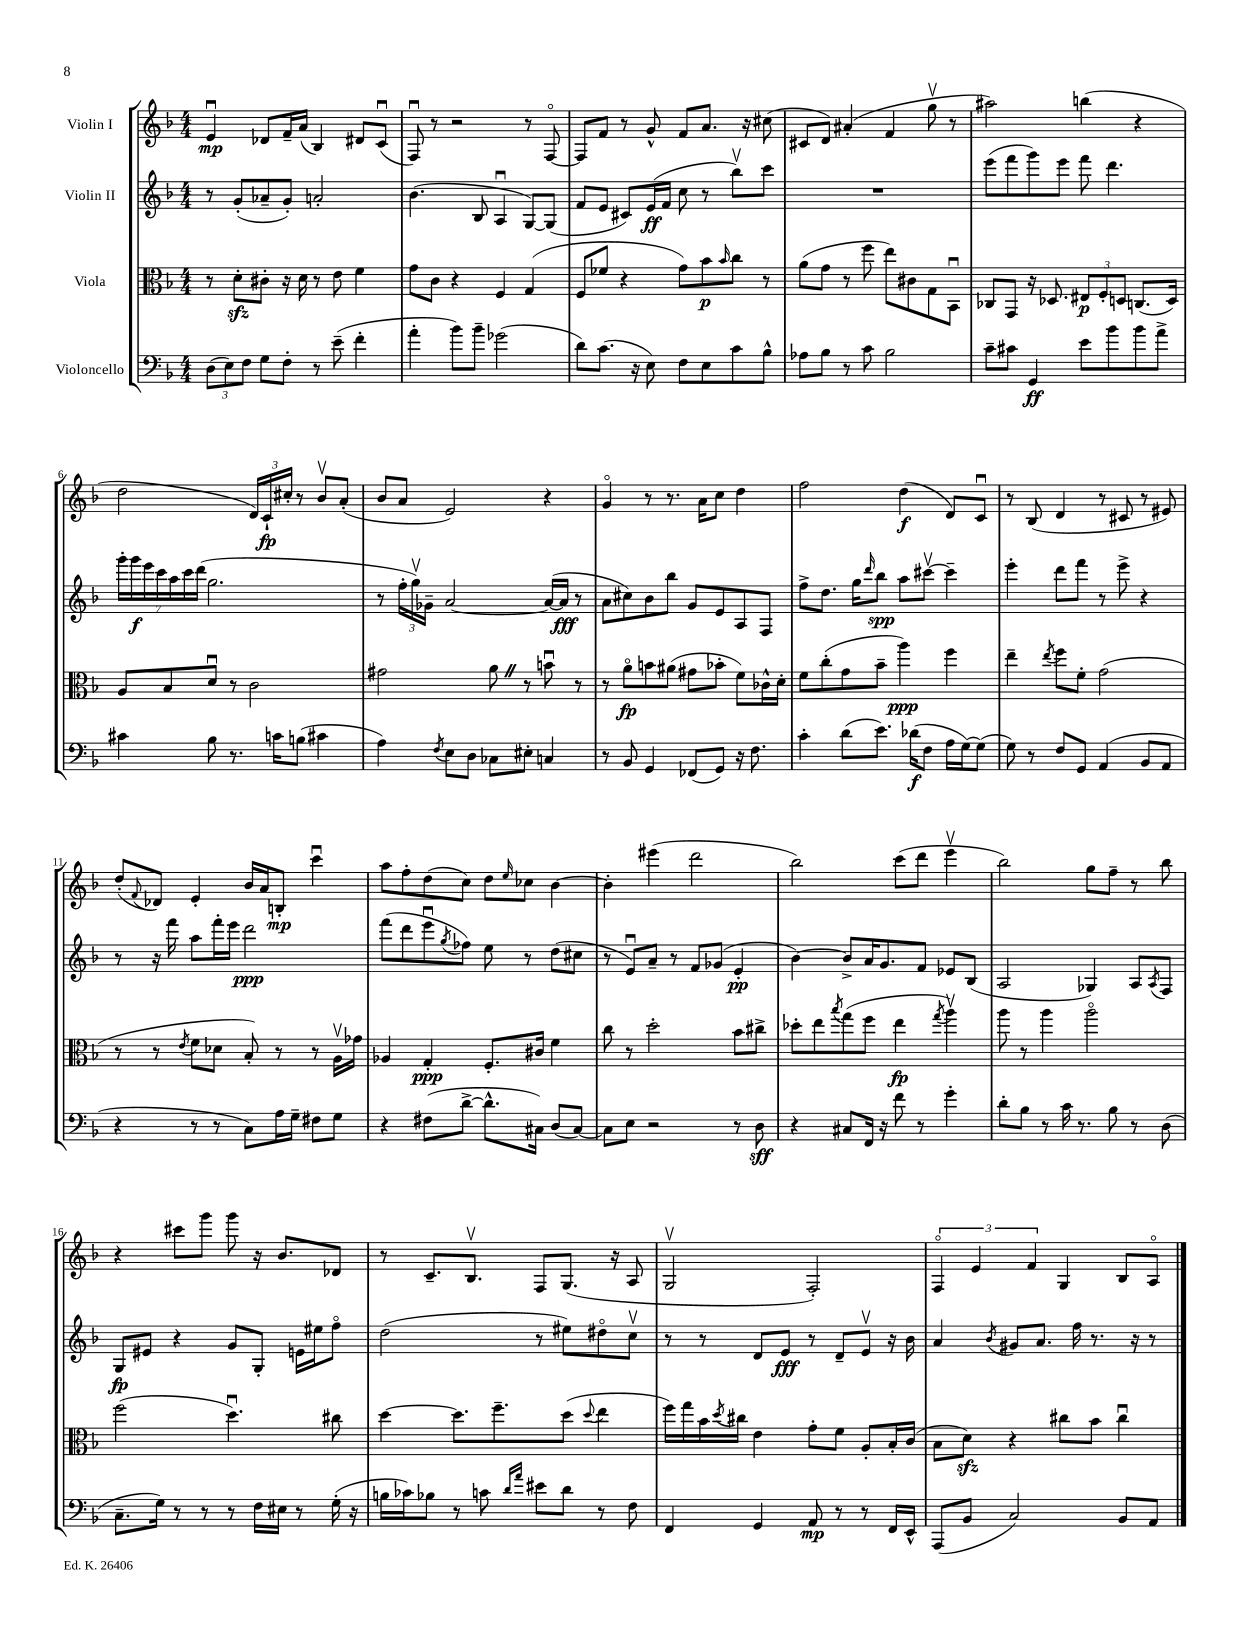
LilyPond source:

<<
\new StaffGroup <<
\new Staff = "s0" \with { instrumentName = "Violin I" } {
    \clef treble \key f \major \numericTimeSignature \time 4/4
    e'4\downbow\mp des'8 f'16-- a'16( bes4) dis'8 c'8\downbow( |
    f8\downbow) r8 r2 r8 f8~\flageolet |
    f8 f'8 r8 g'8-^ f'8 a'8. r16 cis''8( |
    cis'8 d'8) ais'4-.( f'4 g''8\upbow r8 |
    ais''2) b''4( r4 |
    d''2 \tuplet 3/2 { d'16) c'16-!\fp cis''16-. } r8 bes'8\upbow a'8-.( |
    bes'8 a'8 e'2) r4 |
    g'4\flageolet r8 r8. a'16 c''8 d''4 |
    f''2 d''4\f( d'8) c'8\downbow |
    r8 bes8( d'4 r8 cis'8 r8 eis'8) |
    d''8-.( \appoggiatura { f'8 } des'8) e'4-. bes'16 a'16 b8-.\mp c'''4\downbow |
    a''8 f''8-. d''8( c''8) d''8 \grace { e''16 } ces''8 bes'4~ |
    bes'4-. eis'''4( d'''2 |
    bes''2) c'''8( d'''8 e'''4\upbow |
    bes''2) g''8 f''8-- r8 bes''8 |
    r4 cis'''8 g'''8 g'''8 r16 bes'8. des'8 |
    r8 c'8.-- bes8.\upbow f8 g8.( r16 a8 |
    g2\upbow f2-.) |
    \tuplet 3/2 { f4\flageolet e'4 f'4 } g4 bes8 a8\flageolet \bar "|." |
}
\new Staff = "s1" \with { instrumentName = "Violin II" } {
    \clef treble \key f \major \numericTimeSignature \time 4/4
    r8 g'8-.( aes'8-- g'8-.) a'2-. |
    bes'4.( bes8 a4\downbow g8~) g8( |
    f'8 e'8 cis'8) e'16\ff( f'16 c''8 r8 bes''8\upbow) c'''8 |
    R1 |
    e'''8( f'''8 g'''8) e'''8 f'''8 d'''4. |
    \tuplet 7/4 { g'''16-. g'''16\f e'''16 c'''16 a''16 c'''16 d'''16( } g''2. |
    r8 \tuplet 3/2 { f''16-. g''16\upbow) ges'16-- } a'2~ a'16~( a'16\fff r8 |
    a'8 cis''8) bes'8 bes''8 g'8 e'8 a8 f8 |
    f''8-> d''8. g''16 \grace { d'''16 } bes''8\spp a''8 cis'''8~\upbow cis'''4-- |
    e'''4-. d'''8 f'''8 r8 e'''8-> r4 |
    r8 r16 f'''16 a''8 f'''16-. e'''16 d'''2\ppp |
    f'''8( d'''8 e'''8\downbow \acciaccatura { g''8 } fes''8) e''8 r8 d''8( cis''8 |
    r8 e'8\downbow) a'8-- r8 f'8 ges'8( e'4-.\pp |
    bes'4~) bes'8-> a'16 g'8. f'8 ees'8 bes8( |
    a2 ges4) a8 \acciaccatura { a8 } f8 |
    g8\fp eis'8 r4 g'8 g8-. e'16 eis''16 f''8\flageolet |
    d''2( r8 eis''8) dis''8\flageolet c''8\upbow |
    r8 r8 d'8 e'8\fff r8 d'8-- e'8\upbow r16 bes'16 |
    a'4 \acciaccatura { bes'8 } gis'8 a'8. f''16 r8. r16 r8 \bar "|." |
}
\new Staff = "s2" \with { instrumentName = "Viola" } {
    \clef alto \key f \major \numericTimeSignature \time 4/4
    r8 d'8-.\sfz cis'8-. r16 d'16 r8 e'8 f'4 |
    g'8 c'8 r4 f4 g4( |
    f8 fes'8 r4 g'8) bes'8\p \grace { bes'16 } c''8 r8 |
    a'8( g'8 r8 f''8 e''8) cis'8 g8 bes,8\downbow |
    ces8 g,8 r16 des8. \tuplet 3/2 { eis8\p f8-. d8 } c8.( d16) |
    a8 bes8 d'8\downbow r8 c'2 |
    gis'2 a'8 \once \override BreathingSign.text = \markup { \musicglyph "scripts.caesura.straight" } \breathe r8 b'8\downbow r8 |
    r8 a'8\flageolet\fp b'8 ais'8( gis'8 bes'8-. f'8) ces'16-^ d'16-. |
    f'8 c''8-.( g'8 bes'8-- a''4\ppp) f''4 |
    e''4-- \acciaccatura { e''8 } f''8 f'8-. g'2( |
    r8 r8 \acciaccatura { e'8 } f'8 des'8 bes8-.) r8 r8 a16\upbow ges'16 |
    aes4 g4-.\ppp f8.-. cis'16 f'4 |
    c''8 r8 d''2-. bes'8 cis''8-> |
    des''8-. e''8 \acciaccatura { bes''8 } g''8( f''8 e''4\fp \acciaccatura { g''8 } a''4\upbow) |
    a''8 r8 a''4 a''2\flageolet |
    f''2( d''4.\downbow) cis''8 |
    d''4~ d''8. f''8.-- d''8( \appoggiatura { d''8 } e''4 |
    f''16) g''16 bes'16 \acciaccatura { d''8 } cis''16 e'4 g'8-. f'8 a8-. bes16-. c'16( |
    bes8 d'8\sfz) r4 cis''8 bes'8 cis''4\downbow \bar "|." |
}
\new Staff = "s3" \with { instrumentName = "Violoncello" } {
    \clef bass \key f \major \numericTimeSignature \time 4/4
    \tuplet 3/2 { d8( e8) f8 } g8 f8-. r8 e'8--( f'4-. |
    a'4-. bes'8) bes'8-- ges'2( |
    d'8) c'8.( r16 e8) f8 e8 c'8 bes8-^ |
    aes8 bes8 r8 c'8 bes2 |
    c'8-- cis'8 g,4\ff e'8 bes'8 bes'8 a'8-> |
    cis'4 bes8 r8. c'16 b8( cis'4 |
    a4) \acciaccatura { f8 } e8 d8 ces8 eis8-. c4 |
    r8 bes,8 g,4 fes,8( g,8) r16 f8. |
    c'4-. d'8( e'8.) des'16\f( f8 a16 g16~) g8( |
    g8) r8 f8 g,8 a,4( bes,8 a,8 |
    r4 r8 r8 c8) a16 g16-- fis8 g8 |
    r4 fis8( d'8~-> d'8.-^ cis16) d8( cis8~) |
    cis8 e8 r2 r8 d8\sff |
    r4 cis8 f,16 r16 f'8 r8 g'4-. |
    d'8-. bes8 r8 c'16 r8. bes8 r8 d8( |
    c8.-- g16) r8 r8 r8 f16 eis16 r8 g16-.( r16 |
    b16 ces'16) bes8 r8 c'8 \grace { d'16 a'16 } eis'8 d'8 r8 f8 |
    f,4 g,4 a,8\mp r8 r8 f,16 e,16-^ |
    a,,8( bes,8 c2) bes,8 a,8 \bar "|." |
}
>>
>>
